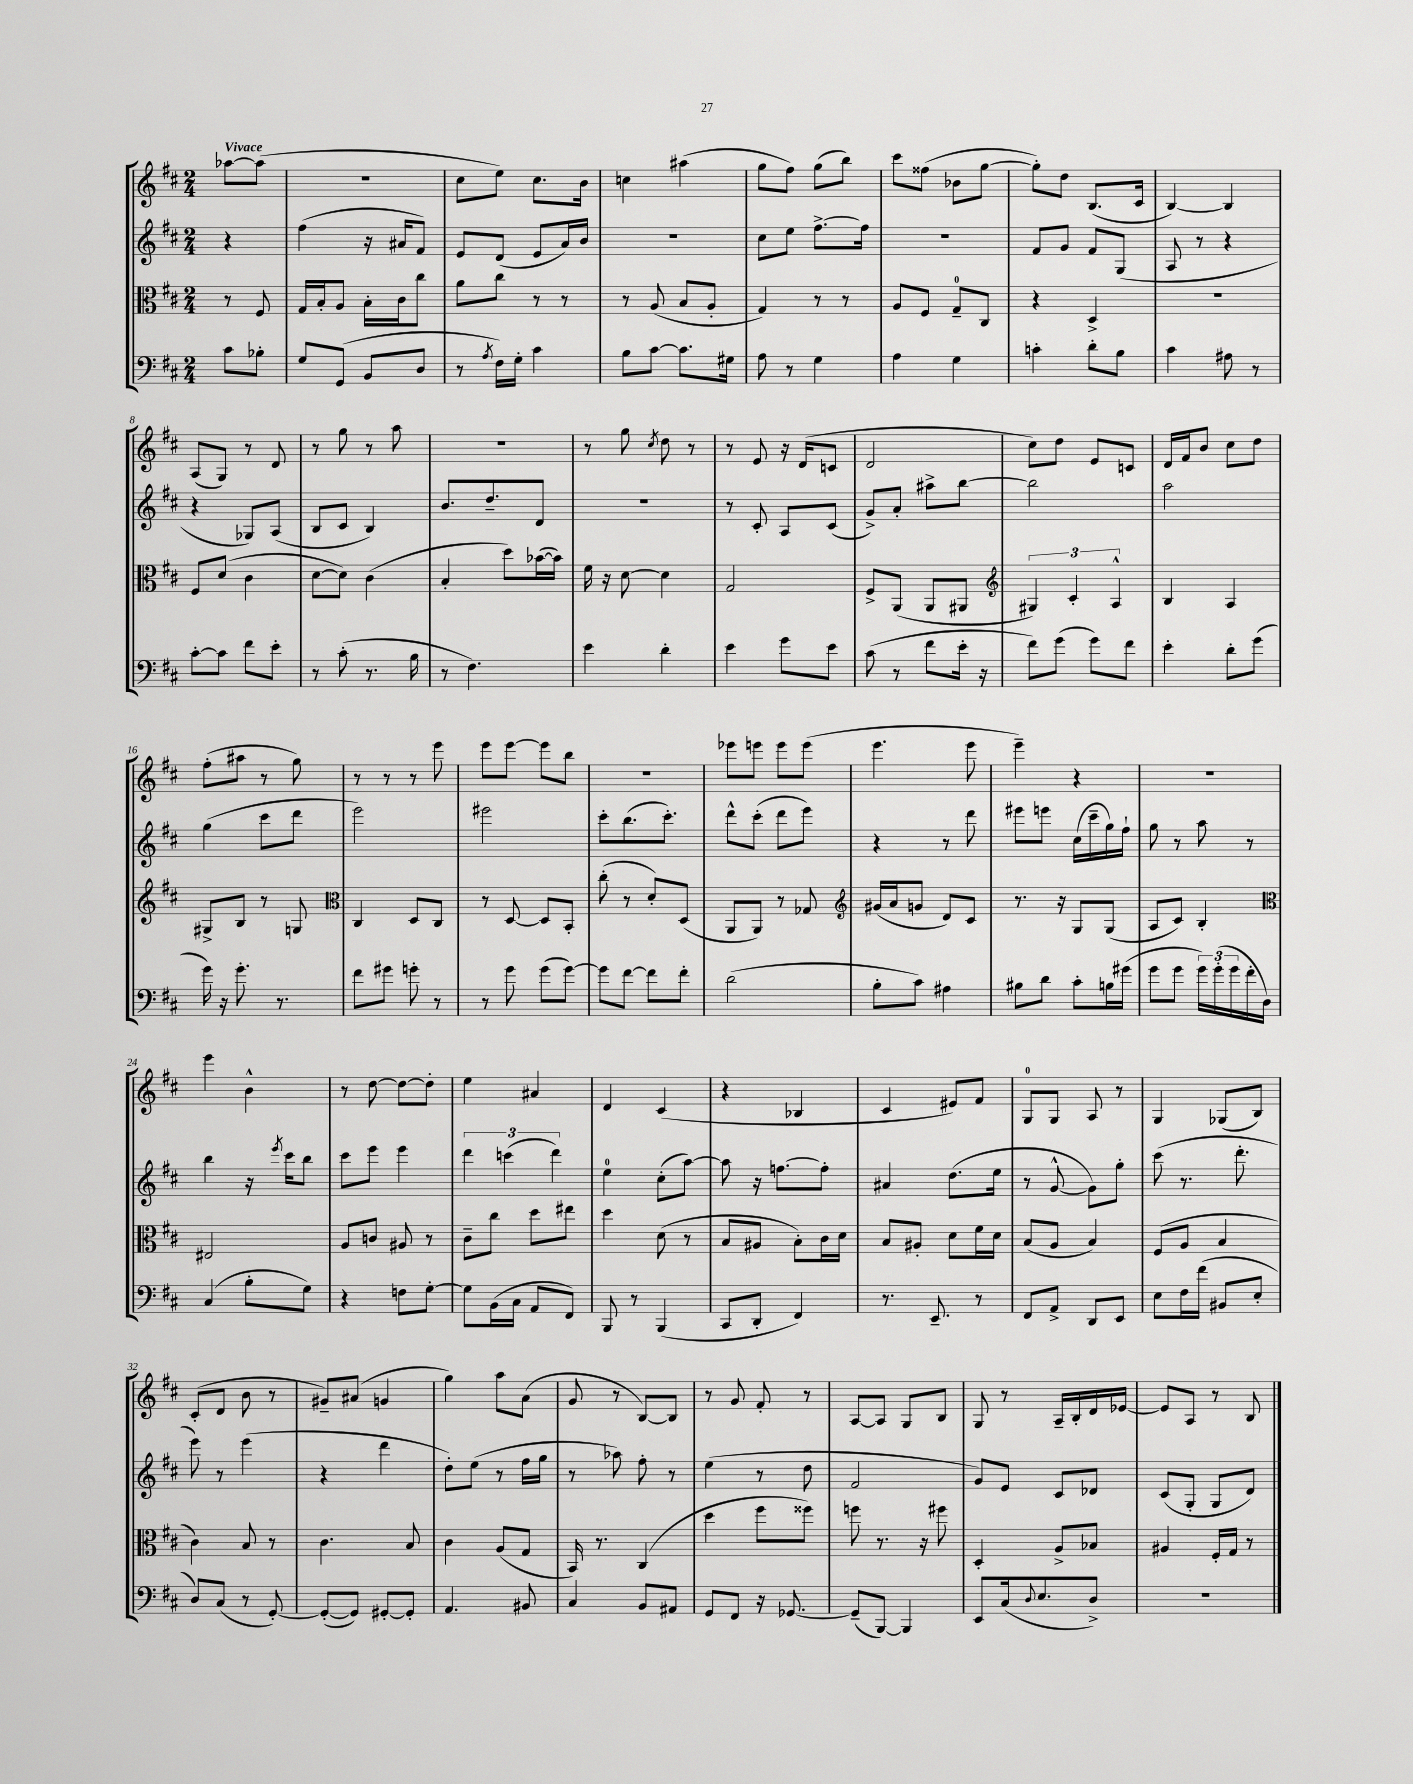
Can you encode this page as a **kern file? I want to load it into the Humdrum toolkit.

**kern	**kern	**kern	**kern
*part4	*part3	*part2	*part1
*staff4	*staff3	*staff2	*staff1
*clefF4	*clefC3	*clefG2	*clefG2
*k[f#c#]	*k[f#c#]	*k[f#c#]	*k[f#c#]
*M2/4	*M2/4	*M2/4	*M2/4
=	=	=	=
!	!	!	!LO:TX:a:B:t=Vivace
8c#\L	8r	4r	[8aa-X\L
8B-X'\J	8F#/	.	(8aa-\J]
=1	=1	=1	=1
8G/L	16G/LL	(4ff#\	2r
.	16B'/J	.	.
(8GG/J	8A/J	.	.
8BB/L	16B'\LL	16r	.
.	16c#\J	16a#X/KL	.
8D/J	8cc#\J	8f#/J)	.
=2	=2	=2	=2
8r	8a\L	8e/L	8cc#\L
8qA/	.	.	.
16F#\LL)	8cc#\J	(8d/J	8ee\J)
16G'\JJ	.	.	.
4c#\	8r	8e/L	8.cc#\L
.	8r	16a/L)	.
.	.	16b/JJ	16b\Jk
=3	=3	=3	=3
8B\L	8r	2r	4ccn\
[8c#\J	(8A/	.	.
8.c#\L]	8B/L	.	(4aa#X\
.	8A'/J	.	.
16G#X\Jk	.	.	.
=4	=4	=4	=4
8A\	4G/)	8cc#\L	8gg\L
8r	.	8ee\J	8ff#\J)
4G\	8r	[8.ff#^\L	(8gg\L
.	8r	.	8bb\J)
.	.	16ff#\Jk]	.
=5	=5	=5	=5
4A\	8A/L	2r	8ccc#\L
.	8F#/J	.	(8ff##X\J
4G\	8G~/L	.	8b-X\L
.	8C#/J	.	[8gg\J
=6	=6	=6	=6
4cn'\	4r	8f#/L	8gg'\L])
.	.	8g/J	8dd\J
8d'\L	4D^/	8f#/L	(8.B/L
8B\J	.	(8G/J	.
.	.	.	16c#/Jk
=7	=7	=7	=7
4c#\	2r	8A/	[4B/)
.	.	8r	.
8A#X\	.	4r	4B/]
8r	.	.	.
!!LO:LB:g=z
=8	=8	=8	=8
[8c#'\L	8F#/L	4r	(8A/L
8c#\J]	(8d/J	.	8G/J)
8f#\L	4c#\	8G-X/L)	8r
8e'\J	.	(8A/J	8d/
=9	=9	=9	=9
8r	[8d\L	8B/L	8r
(8c#'\	8d\J])	8c#/J	8gg\
8.r	(4c#\	4B/)	8r
.	.	.	8aa\
16B\	.	.	.
=10	=10	=10	=10
8r	4B'/	8.b/L	2r
4.F#\)	.	.	.
.	.	8.dd~/	.
.	8dd\L)	.	.
.	([16b-X\L	8d/J	.
.	16b-\JJ])	.	.
=11	=11	=11	=11
4e\	16f#\	2r	8r
.	16r	.	.
.	[8d\	.	8gg\
.	.	.	8qcc#/
4d'\	4d\]	.	8dd\
.	.	.	8r
=12	=12	=12	=12
4e\	2G/	8r	8r
.	.	8c#'/	8e/
8g\L	.	8A/L	16r
.	.	.	(16d/KL
8e\J	.	(8c#/J	8cn/J
=13	=13	=13	=13
(8c#\	8F#^/L	8g^/L)	2d/
8r	(8AA/J	8a'/J	.
8f#\L	8AA/L	8aa#X^\L	.
16e'\Jk	8AA#X/J	[8bb\J	.
16r	.	.	.
=14	=14	=14	=14
*	*clefG2	*	*
8f#\L)	6G#X/)	2bb\]	8cc#\L)
(8g\J	.	.	8dd\J
.	6c#'/	.	.
8g\L)	.	.	8e/L
.	6A^^/	.	.
8f#\J	.	.	8cn/J
=15	=15	=15	=15
4e'\	4B/	2aa\	16d/LL
.	.	.	16f#/J
.	.	.	8b/J
8d'\L	4A/	.	8cc#\L
(8g\J	.	.	8dd\J
!!LO:LB:g=z
=16	=16	=16	=16
16g\)	8G#X^/L	(4gg\	(8ff#'\L
16r	.	.	.
8.g'\	8B/J	.	8aa#X\J
.	8r	8ccc#\L	8r
8.r	.	.	.
.	8Gn/	8ddd\J	8gg\)
=17	=17	=17	=17
*	*clefC3	*	*
8f#\L	4C#/	2eee\)	8r
8g#X\J	.	.	8r
8gn'\	8D/L	.	8r
8r	8C#/J	.	8eee\
=18	=18	=18	=18
8r	8r	2eee#X\	8eee\L
8g\	[8D/	.	[8eee\J
(8g\L	8D/L]	.	8eee\L]
[8g\J)	8BB'/J	.	8bb\J
=19	=19	=19	=19
8g\L]	(8cc#'\	8ccc#'\L	2r
[8f#\J	8r	(8.bb\	.
8f#\L]	8d'/L)	.	.
.	.	8.ccc#'\J)	.
8f#'\J	(8D/J	.	.
=20	=20	=20	=20
(2d\	8AA/L	8ddd^^\L	8eee-X\L
.	8AA/J)	(8ccc#'\J	8eeen\J
.	8r	8ddd\L	8eee\L
.	8G-X/	8eee\J)	(8eee\J
=21	=21	=21	=21
*	*clefG2	*	*
8B'\L	(16g#X/LL	4r	4.eee\
.	16a/J	.	.
8c#\J)	8gn/J	.	.
4A#X\	8d/L)	8r	.
.	8c#/J	8ddd\	8eee\
=22	=22	=22	=22
8B#X\L	8.r	8eee#X\L	4eee~\)
8d\J	.	8eeen\J	.
.	16r	.	.
8c#'\L	8G/L	(16cc#\LL	4r
.	.	16ccc#~\	.
16Bn\L	(8G/J	16gg\)	.
(16g#X\JJ	.	16ff#`\JJ	.
=23	=23	=23	=23
8g\L	8A/L	8gg\	2r
8g\J	8c#/J)	8r	.
24g\LL)	4B'/	8aa\	.
(24g'\	.	.	.
24g\	.	.	.
16f#'\	.	8r	.
16D\JJ)	.	.	.
!!LO:LB:g=z
=24	=24	=24	=24
*	*clefC3	*	*
(4C#/	2E#X/	4bb\	4eee\
8B'\L	.	16r	4b^^\
.	.	8qeee/	.
.	.	16ccc#\KL	.
8G\J)	.	8bb\J	.
=25	=25	=25	=25
4r	8A/L	8ccc#\L	8r
.	8cn/J	8eee\J	[8dd\
8Fn\L	8A#X/	4eee\	8dd\L_
[8G'\J	8r	.	8dd'\J]
=26	=26	=26	=26
8G\L]	8c#~\L	6ddd\	4ee\
(16BB\L	8cc#\J	.	.
.	.	(6cccn\	.
16C#\JJ	.	.	.
8AA/L	8dd\L	.	4a#X/
.	.	6ddd\)	.
8FF#/J)	8ee#X\J	.	.
=27	=27	=27	=27
8BBB/	4dd\	4ee\	4d/
8r	.	.	.
(4BBB/	(8d\	(8cc#'\L	(4c#/
.	8r	[8aa\J)	.
=28	=28	=28	=28
8CC#/L	8B/L	8aa\]	4r
8DD'/J	8A#X/J	16r	.
.	.	[8.ffn\L	.
4FF#/)	8B'\L)	.	4B-X/
.	16c#\L	8ff'\J]	.
.	16d\JJ	.	.
=29	=29	=29	=29
8.r	8B/L	4a#X/	4c#/
.	8A#X'/J	.	.
8.EE~/	.	.	.
.	8d\L	(8.dd\L	8e#X/L)
8r	16f#\L	.	8f#/J
.	16d\JJ	16ee\Jk	.
=30	=30	=30	=30
8FF#/L	(8B/L	8r	8G/L
8AA^/J	8A/J	[8g^^/	8G/J
8DD/L	4B/)	8g\L])	8A/
8EE/J	.	8gg'\J	8r
=31	=31	=31	=31
8E\L	(8F#/L	(8ccc#\	4G/
16F#\L	8A/J	8.r	.
(16f#\JJ	.	.	.
8BB#X/L	4B/	.	(8G-X/L
.	.	8.ddd'\	.
8E'/J	.	.	8B/J)
!!LO:LB:g=z
=32	=32	=32	=32
8D/L)	4c#\)	8eee\)	(8c#'/L
(8C#/J	.	8r	8d/J
8r	8B/	(4eee\	8b\
[8GG'/)	8r	.	8r
=33	=33	=33	=33
(8GG'/L_	4.c#\	4r	8g#X~/L)
8GG/J])	.	.	(8a#X/J
[8GG#X'/L	.	4ddd\	4gn/
8GG#'/J]	8B/	.	.
=34	=34	=34	=34
4.AA/	4c#\	8dd'\L)	4gg\)
.	.	(8ee\J	.
.	(8A/L	8r	8aa\L
8BB#X/	8G/J	16ff#\LL	(8a\J
.	.	16gg\JJ	.
=35	=35	=35	=35
4C#/	16BB/)	8r	8g/
.	8.r	.	.
.	.	8aa-X\)	8r
8BB/L	(4C#/	8ff#'\	[8B/L)
8AA#X/J	.	8r	8B/J]
=36	=36	=36	=36
8GG/L	4dd\	(4ee\	8r
8FF#/J	.	.	8g/
16r	8ff#\L	8r	8f#'/
[8.GG-X/	.	.	.
.	8ff##X\J)	8dd\	8r
=37	=37	=37	=37
(8GG-~/L]	8ffn\	2f#/	[8A/L
[8BBB/J)	8.r	.	8A/J]
4BBB/]	.	.	8G/L
.	16r	.	.
.	8ff#X\	.	8B/J
=38	=38	=38	=38
8EE/L	4D'/	8g/L)	8G/
(16C#/k	.	8e/J	8r
8qqD/	.	.	.
8.E/	.	.	.
.	8A^/L	8c#/L	16A~/LL
.	.	.	16B'/
8D^/J)	8B-X/J	8d-X/J	16d/
.	.	.	[16e-X/JJ
=39	=39	=39	=39
2r	4A#X/	(8c#/L	8e-/L]
.	.	8G'/J	8A/J
.	16F#'/LL	8G/L	8r
.	16G/JJ	.	.
.	8r	8d/J)	8B/
==	==	==	==
*-	*-	*-	*-
